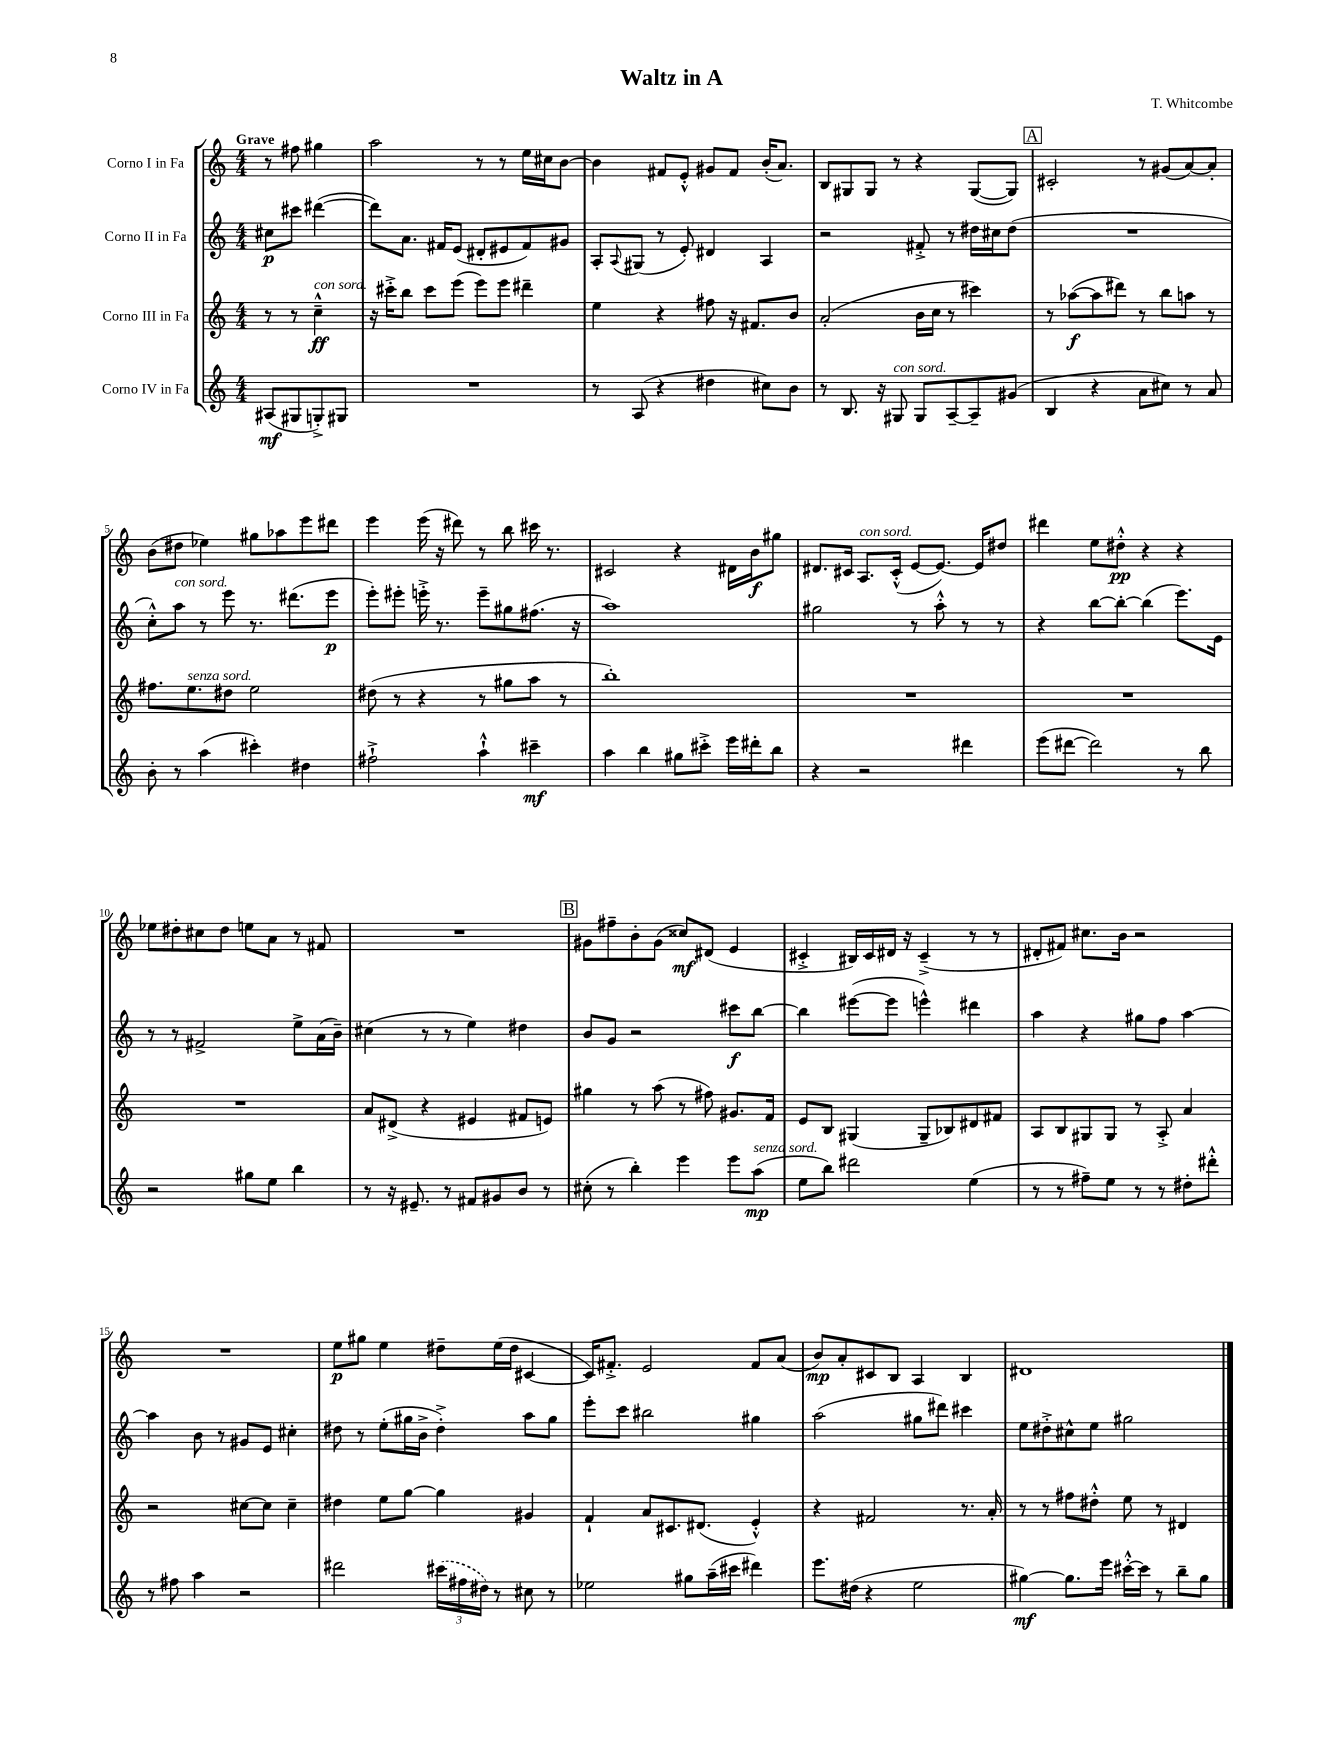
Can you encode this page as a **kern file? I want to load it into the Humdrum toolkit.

**kern	**dynam	**kern	**dynam	**kern	**dynam	**kern	**dynam
*part4	*part4	*part3	*part3	*part2	*part2	*part1	*part1
*staff4	*staff4	*staff3	*staff3	*staff2	*staff2	*staff1	*staff1
*I"Corno IV in Fa	*	*I"Corno III in Fa	*	*I"Corno II in Fa	*	*I"Corno I in Fa	*
*clefG2	*	*clefG2	*	*clefG2	*	*clefG2	*
*k[]	*	*k[]	*	*k[]	*	*k[]	*
*M4/4	*	*M4/4	*	*M4/4	*	*M4/4	*
=	=	=	=	=	=	=	=
!	!	!	!	!	!	!LO:TX:a:B:t=Grave	!
(8A#X/L	mf	8r	.	8cc#X\L	p	8r	.
8G#X/	.	8r	.	8ccc#X\J	.	8ff#X\	.
!	!	!LO:TX:a:i:t=con sord.	!	!	!	!	!
8Gn'^/)	.	4cc~^^\	ff	([4ddd#X\	.	4gg#X\	.
8G#X/J	.	.	.	.	.	.	.
=1	=1	=1	=1	=1	=1	=1	=1
1r	.	16r	.	8ddd#\L])	.	2aa\	.
.	.	16ccc#X'^\KL	.	.	.	.	.
.	.	8bb\J	.	8.a\J	.	.	.
.	.	8ccc#\L	.	.	.	.	.
.	.	.	.	16f#X/KL	.	.	.
.	.	(8eee\J	.	(8e/J	.	.	.
.	.	8eee\L)	.	8d#X'/L	.	8r	.
.	.	8eee\J	.	8e#X/	.	8r	.
.	.	4ddd#X~\	.	8f#/)	.	16ee\LL	.
.	.	.	.	.	.	16cc#X\J	.
.	.	.	.	8g#X/J	.	[8b\J	.
=2	=2	=2	=2	=2	=2	=2	=2
8r	.	4ee\	.	8A'/L	.	4b\]	.
.	.	.	.	8qqA/	.	.	.
(8A/	.	.	.	(8G#X/J	.	.	.
4r	.	4r	.	8r	.	8f#X/L	.
.	.	.	.	8e'/)	.	8e'^^/J	.
4dd#X\	.	8ff#X\	.	4d#X/	.	8g#X/L	.
.	.	16r	.	.	.	8f#/J	.
.	.	8.f#X/L	.	.	.	.	.
8cc#X\L)	.	.	.	4A/	.	(16b'/KL	.
.	.	.	.	.	.	8.a/J)	.
8b\J	.	8b/J	.	.	.	.	.
=3	=3	=3	=3	=3	=3	=3	=3
8r	.	(2a'/	.	2r	.	8B/L	.
8.B/	.	.	.	.	.	8G#X/	.
.	.	.	.	.	.	8G#/J	.
16r	.	.	.	.	.	.	.
!LO:TX:a:i:t=con sord.	!	!	!	!	!	!	!
8G#X/	.	.	.	.	.	8r	.
8G#/L	.	16b\LL	.	8f#X'^/	.	4r	.
.	.	16cc\JJ	.	.	.	.	.
[8A~/	.	8r	.	8r	.	.	.
8A~/]	.	4ccc#X\)	.	16dd#X\LL	.	([8G#/L	.
.	.	.	.	16cc#X\J	.	.	.
(8g#X/J	.	.	.	(8dd#\J	.	8G#/J])	.
!!LO:REH:place=s1:t=A
=4	=4	=4	=4	=4	=4	=4	=4
4B/	.	8r	.	1r	.	2c#X'/	.
.	.	([8aa-X\L	f	.	.	.	.
4r	.	8aa-\]	.	.	.	.	.
.	.	8ddd#X\J)	.	.	.	.	.
8a\L	.	8r	.	.	.	8r	.
8cc#X\J)	.	8bb\L	.	.	.	(8g#X/L	.
8r	.	8aan\J	.	.	.	[8a/)	.
8a/	.	8r	.	.	.	8a'/J]	.
!!LO:LB:g=z
=5	=5	=5	=5	=5	=5	=5	=5
8b'\	.	8.ff#X\L	.	8cc'^^\L)	.	(8b\L	.
!	!	!	!	!LO:TX:a:i:t=con sord.	!	!	!
8r	.	.	.	8aa\J	.	8dd#X\J	.
!	!	!LO:TX:a:i:t=senza sord.	!	!	!	!	!
.	.	8.ee\	.	.	.	.	.
(4aa\	.	.	.	8r	.	4ee-X\)	.
.	.	8dd#X\J	.	8eee\	.	.	.
4ccc#X'\)	.	2ee\	.	8.r	.	8gg#X\L	.
.	.	.	.	.	.	8aa-X\	.
.	.	.	.	(8.ddd#X\L	.	.	.
4dd#X\	.	.	.	.	.	8eee\	.
.	.	.	.	8eee\J	p	8ddd#X\J	.
=6	=6	=6	=6	=6	=6	=6	=6
2ff#X`^\	.	(8dd#X\	.	8eee'\L)	.	4eee\	.
.	.	8r	.	8eee#X'\J	.	.	.
.	.	4r	.	16eeen'^\	.	(16eee\	.
.	.	.	.	8.r	.	16r	.
.	.	.	.	.	.	8ddd#X\)	.
4aa`^^\	.	8r	.	8eee~\L	.	8r	.
.	.	8gg#X\L	.	8gg#X\	.	8bb\	.
4ccc#X~\	mf	8aa\J	.	(8.ff#X\J	.	16ccc#X\	.
.	.	.	.	.	.	8.r	.
.	.	8r	.	.	.	.	.
.	.	.	.	16r	.	.	.
=7	=7	=7	=7	=7	=7	=7	=7
4aa\	.	1bb')	.	1aa)	.	2c#X/	.
4bb\	.	.	.	.	.	.	.
8gg#X\L	.	.	.	.	.	4r	.
8ccc#X'^\J	.	.	.	.	.	.	.
16eee\LL	.	.	.	.	.	16d#X\LL	.
16ddd#X'\J	.	.	.	.	.	16b\J	f
8bb\J	.	.	.	.	.	8gg#X\J	.
=8	=8	=8	=8	=8	=8	=8	=8
4r	.	1r	.	2gg#X\	.	8.d#X/L	.
.	.	.	.	.	.	16c#X/Jk	.
!	!	!	!	!	!	!LO:TX:a:i:t=con sord.	!
2r	.	.	.	.	.	8.A/L	.
.	.	.	.	.	.	(16c#'^^/Jk	.
.	.	.	.	8r	.	[8e/L	.
.	.	.	.	8aa'^^\	.	8.e/J_)	.
4ddd#X\	.	.	.	8r	.	.	.
.	.	.	.	.	.	16e/KL]	.
.	.	.	.	8r	.	8dd#X/J	.
=9	=9	=9	=9	=9	=9	=9	=9
(8eee\L	.	1r	.	4r	.	4ddd#X\	.
[8ddd#X\J	.	.	.	.	.	.	.
2ddd#\])	.	.	.	[8bb\L	.	8ee\L	.
.	.	.	.	8bb'\J_	.	8dd#X'^^\J	pp
.	.	.	.	(4bb\]	.	4r	.
8r	.	.	.	8.eee\L)	.	4r	.
8bb\	.	.	.	.	.	.	.
.	.	.	.	16e\Jk	.	.	.
!!LO:LB:g=z
=10	=10	=10	=10	=10	=10	=10	=10
2r	.	1r	.	8r	.	8ee-X\L	.
.	.	.	.	8r	.	8dd#X'\	.
.	.	.	.	2f#X^/	.	8cc#X\	.
.	.	.	.	.	.	8dd#\J	.
8gg#X\L	.	.	.	.	.	8een\L	.
8ee\J	.	.	.	.	.	8a\J	.
4bb\	.	.	.	8ee^\L	.	8r	.
.	.	.	.	(16a\L	.	8f#X/	.
.	.	.	.	16b~\JJ)	.	.	.
=11	=11	=11	=11	=11	=11	=11	=11
8r	.	8a/L	.	(4cc#X\	.	1r	.
16r	.	(8d#X^/J	.	.	.	.	.
8.e#X~/	.	.	.	.	.	.	.
.	.	4r	.	8r	.	.	.
8r	.	.	.	8r	.	.	.
8f#X/L	.	4e#X/	.	4ee\)	.	.	.
8g#X/	.	.	.	.	.	.	.
8b/J	.	8f#X/L	.	4dd#X\	.	.	.
8r	.	8en/J)	.	.	.	.	.
!!LO:REH:place=s1:t=B
=12	=12	=12	=12	=12	=12	=12	=12
(8cc#X'\	.	4gg#X\	.	8b/L	.	8g#X\L	.
8r	.	.	.	8g/J	.	8ff#X~\	.
4bb'\)	.	8r	.	2r	.	8b'\	.
.	.	(8aa\	.	.	.	(8g#\J	.
4eee\	.	8r	.	.	.	8cc##X/L)	mf
.	.	8ff#X\)	.	.	.	(8d#X/J	.
8eee\L	.	8.g#X/L	.	8ccc#X\L	f	4e/	.
!LO:TX:a:i:t=senza sord.	!	!	!	!	!	!	!
(8aa\J	mp	.	.	[8bb\J	.	.	.
.	.	16f/Jk	.	.	.	.	.
=13	=13	=13	=13	=13	=13	=13	=13
8ee\L	.	8e/L	.	4bb\]	.	4c#X'^/	.
8bb\J)	.	8B/J	.	.	.	.	.
2ddd#X\	.	(4G#X/	.	([8eee#X\L	.	16B#X/LL)	.
.	.	.	.	.	.	16c#/	.
.	.	.	.	8eee#\J]	.	16d#X/JJ	.
.	.	.	.	.	.	16r	.
.	.	8G#~/L	.	4eeen^^\)	.	(4c#~^/	.
.	.	8B-X/)	.	.	.	.	.
(4ee\	.	8d#X/	.	4ddd#X\	.	8r	.
.	.	8f#X/J	.	.	.	8r	.
=14	=14	=14	=14	=14	=14	=14	=14
8r	.	8A/L	.	4aa\	.	8d#X'/L	.
8r	.	8B/	.	.	.	8f#X/J)	.
8ff#X~\L)	.	8G#X/	.	4r	.	8.cc#X\L	.
8ee\J	.	8G#/J	.	.	.	.	.
.	.	.	.	.	.	16b\Jk	.
8r	.	8r	.	8gg#X\L	.	2r	.
8r	.	8A'^/	.	8ff\J	.	.	.
8dd#X'\L	.	4a/	.	[4aa\	.	.	.
8ddd#X'^^\J	.	.	.	.	.	.	.
!!LO:LB:g=z
=15	=15	=15	=15	=15	=15	=15	=15
8r	.	2r	.	4aa\]	.	1r	.
8ff#X\	.	.	.	.	.	.	.
4aa\	.	.	.	8b\	.	.	.
.	.	.	.	8r	.	.	.
2r	.	[8cc#X\L	.	8g#X/L	.	.	.
.	.	8cc#\J]	.	8e/J	.	.	.
.	.	4cc#~\	.	4cc#X'\	.	.	.
=16	=16	=16	=16	=16	=16	=16	=16
2ddd#X\	.	4dd#X\	.	8dd#X\	.	8ee\L	p
.	.	.	.	8r	.	8gg#X\J	.
.	.	8ee\L	.	(8ee'\L	.	4ee\	.
.	.	[8gg\J	.	16gg#X\L	.	.	.
.	.	.	.	16b^\JJ	.	.	.
(24ccc#X\LL	.	4gg\]	.	4dd#'^\)	.	8dd#X~\L	.
24ff#X\	.	.	.	.	.	.	.
24dd#X\JJ)	.	.	.	.	.	.	.
8r	.	.	.	.	.	(16ee\L	.
.	.	.	.	.	.	16dd#\JJ	.
8cc#X\	.	4g#X/	.	8aa\L	.	[4c#X/	.
8r	.	.	.	8gg#\J	.	.	.
=17	=17	=17	=17	=17	=17	=17	=17
2ee-X\	.	4f`/	.	8eee'\L	.	16c#/KL])	.
.	.	.	.	.	.	8.f#X'^/J	.
.	.	.	.	8ccc\J	.	.	.
.	.	8a/L	.	2bb#X\	.	2e/	.
.	.	8.c#X/	.	.	.	.	.
8gg#X\L	.	.	.	.	.	.	.
.	.	(8.d#X/J	.	.	.	.	.
(16aa~\L	.	.	.	.	.	.	.
16ccc#X\JJ	.	.	.	.	.	.	.
4ddd#X\)	.	4e'^^/)	.	4gg#X\	.	8f#/L	.
.	.	.	.	.	.	(8a/J	.
=18	=18	=18	=18	=18	=18	=18	=18
8.eee\L	.	4r	.	(2aa\	.	8b/L)	mp
.	.	.	.	.	.	8a'/	.
(16dd#X\Jk	.	.	.	.	.	.	.
4r	.	2f#X/	.	.	.	8c#X/	.
.	.	.	.	.	.	8B/J	.
2ee\	.	.	.	8gg#X\L	.	4A/	.
.	.	.	.	8ddd#X\J)	.	.	.
.	.	8.r	.	4ccc#X\	.	4B/	.
.	.	16a'/	.	.	.	.	.
=19	=19	=19	=19	=19	=19	=19	=19
[4gg#X\)	mf	8r	.	8ee\L	.	1d#X	.
.	.	8r	.	8dd#X'^\	.	.	.
8.gg#\L]	.	8ff#X\L	.	8cc#X^^\	.	.	.
.	.	8dd#X'^^\J	.	8ee\J	.	.	.
16eee\Jk	.	.	.	.	.	.	.
[16ccc#X'^^\LL	.	8ee\	.	2gg#X\	.	.	.
16ccc#\JJ]	.	.	.	.	.	.	.
8r	.	8r	.	.	.	.	.
8bb~\L	.	4d#X/	.	.	.	.	.
8gg#\J	.	.	.	.	.	.	.
==	==	==	==	==	==	==	==
*-	*-	*-	*-	*-	*-	*-	*-
